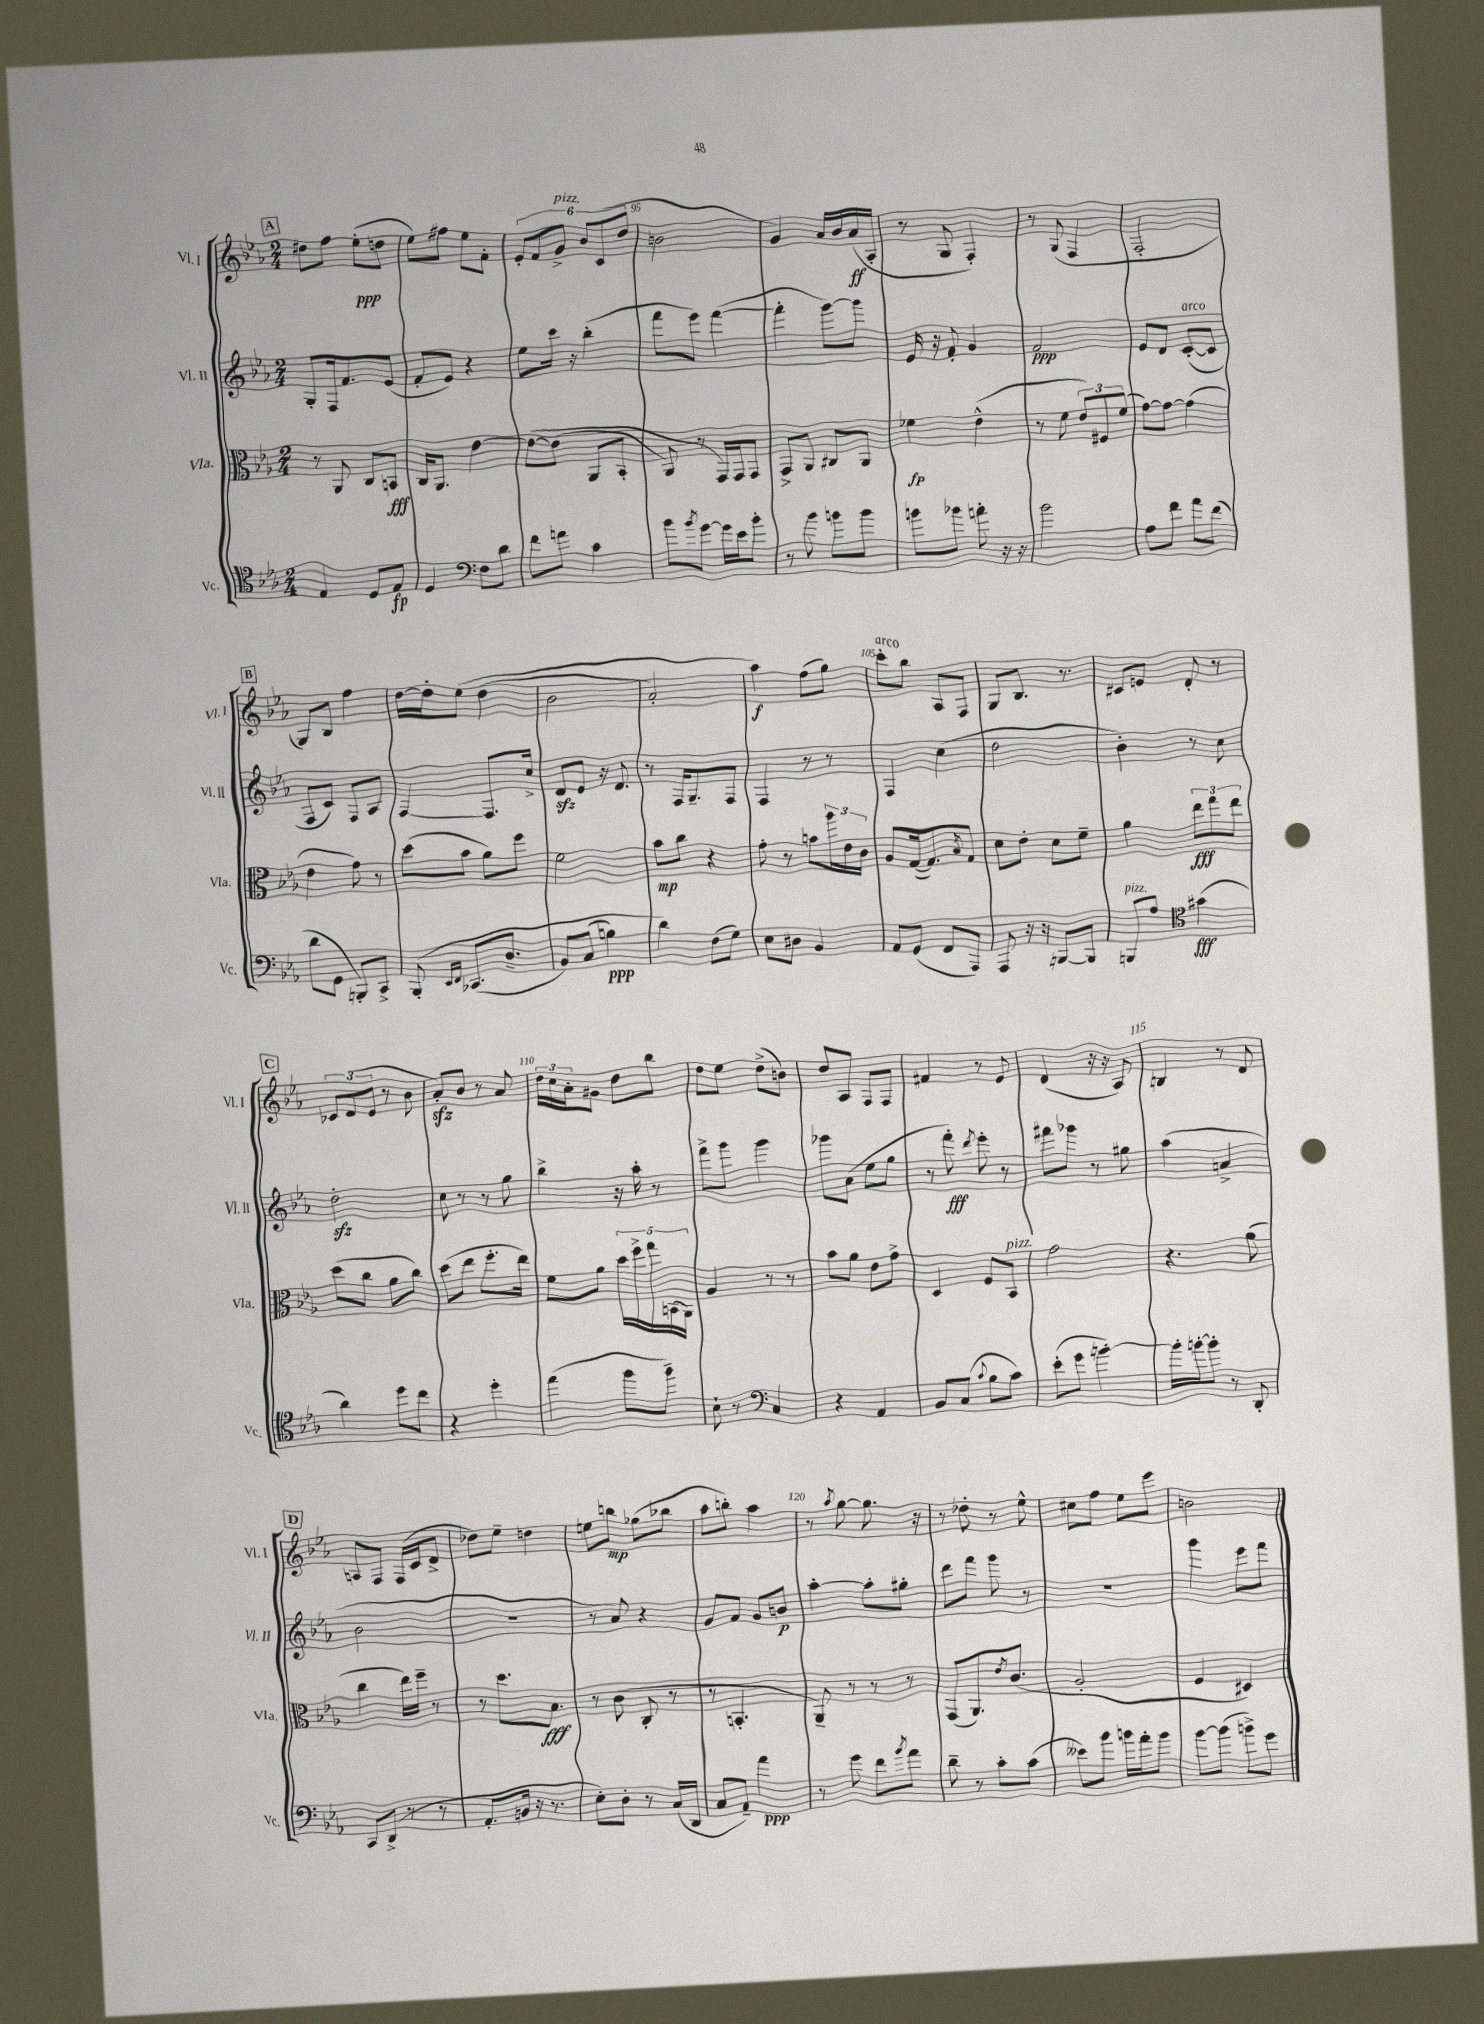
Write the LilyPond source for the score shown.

<<
\new StaffGroup <<
\new Staff = "s0" \with { instrumentName = "Vl. I" shortInstrumentName = "Vl. I" } {
    \clef treble \key ees \major \numericTimeSignature \time 2/4
    \mark \markup { \box "A" } dis''8 f''8 ees''8-.\ppp( d''8 |
    ees''8) fis''8 ees''8 f'8-. |
    \tuplet 6/4 { ees'8-. f'8 g'8->^\markup { \italic "pizz." } bes'8 c'8( d''8 } |
    b'2 |
    g'4) aes'16 bes'16 aes'16\ff( aes16-. |
    r8 g8 f4-.) |
    r8 g8( f4 |
    f2-. |
    \mark \markup { \box "B" } g8) bes8 f''4 |
    d''16~ d''16-. ees''8\( d''4( |
    bes'2 |
    aes'2-.) |
    aes''4\f\) f''8( g''8) |
    c'''8-.^\markup { \italic "arco" } bes''8 aes8 f8 |
    g8 bes8. r8. |
    cis'8 e'8 d'8-. r8 |
    \mark \markup { \box "C" } \tuplet 3/2 { ces'8 d'8( ees'8 } r8 bes'8 |
    aes'8-.\sfz) bes'8 r8 aes'8 |
    \tuplet 3/2 { d''16 c''16 aes'16-. } gis'8 d''8 bes''8 |
    d''8 ees''8 d''8->( b'8) |
    d''8 aes8 f8 f8 |
    fis'4 r8 ees'8 |
    d'4( r16 r16 aes8) |
    b4 r8 d'8 |
    \mark \markup { \box "D" } a8 f8 f16( c'16 d'8-> |
    des''8) ees''8-- d''4 |
    e''8 b''8\mp ges''8( bes''8 |
    aes''8 b''8-.) aes''4 |
    r8 \acciaccatura { aes''8 } g''8~ g''8. r16 |
    r8 des''8-. r8 ees''8-^ |
    cis''8 f''8 ees''8 ees'''8 |
    b'2 \bar "|." |
}
\new Staff = "s1" \with { instrumentName = "Vl. II" shortInstrumentName = "Vl. II" } {
    \clef treble \key ees \major \numericTimeSignature \time 2/4
    \mark \markup { \box "A" } g8-. f16 f'8. ees'8( |
    f'8-. ees'8) r4 |
    ees''8 c'''16 r16 bes''4-.( |
    f'''8 ees'''8) f'''4~( |
    f'''4-. g'''8~) g'''8 |
    ees'16 r16 f'8-. g'4 |
    f'2\ppp |
    ees'8 d'8 c'8~-.^\markup { \italic "arco" }( c'8 |
    \mark \markup { \box "B" } f8 c'8) f8 aes8 |
    f4~ f8. c''16-> |
    d'8\sfz ees'8 r16 d'8. |
    r8 f16 g8.-- f8 |
    f4 r8 r8 |
    f4 c''4( |
    d''2 |
    bes'4-.) r8 c''8 |
    \mark \markup { \box "C" } d''2-.\sfz |
    c''8 r8 r8 g''8 |
    bes''4-> r16 aes''16-. r8 |
    f'''8-> g'''8 g'''4 |
    ges'''8 aes'8( ees''8 g''8 |
    r8 f'''8-.\fff) \acciaccatura { d'''8 } ees'''8-. r8 |
    fis'''8 ges'''8 r8 gis''8 |
    aes''4( a'4-> |
    \mark \markup { \box "D" } bes'2 |
    r2 |
    r8 aes'8) r4 |
    g'8 f'8 g'8 b'8\p |
    aes''4~-. aes''8-. gis''8-. |
    d'''8 f'''8 g'''8 r8 |
    R2 |
    g'''4 ees'''8 f'''8 \bar "|." |
}
\new Staff = "s2" \with { instrumentName = "Vla." shortInstrumentName = "Vla." } {
    \clef alto \key ees \major \numericTimeSignature \time 2/4
    \mark \markup { \box "A" } r8 aes,8 c8 b,8\fff |
    c16 aes,8. ees'4~ |
    ees'8~\( ees'8( aes,8 bes,8-. |
    aes,8) r8 g,16\) g,16 g,8 |
    g,8-> aes,8 cis8 aes,8 |
    fes'4\fp ees'4-^( |
    r8 f'8 \tuplet 3/2 { ees'8) fis8 f'8( } |
    g'8~) g'8~ g'4( |
    \mark \markup { \box "B" } ees'4 g'8) r8 |
    d''8( bes'8 aes'8) f''8 |
    f'2 |
    bes'8\mp c''8 r4 |
    g'8-. r8 b'8 \tuplet 3/2 { aes''16 ees'16 c'16 } |
    aes8 g16~( g8.) \acciaccatura { bes8 } g8 |
    d'8 ees'8-. d'8 f'8-- |
    aes'4 \tuplet 3/2 { ees''8\fff g''8 ees''8 } |
    \mark \markup { \box "C" } d''8( c''8 aes'8 c''8) |
    d''8( ees''8 f''8.-. ees''16) |
    f'8 aes'8 \tuplet 5/4 { d''16 f''16-> g''16 b,16( aes,16) } |
    aes4 r8 r8 |
    bes'8 aes'8 ees'8 g'8-> |
    d4 f8 bes,8^\markup { \italic "pizz." } |
    g'2 |
    r4. aes'8( |
    \mark \markup { \box "D" } c''4 ees''16) f''16-- r8 |
    r8 d''8. bes8.\fff |
    r8 c'8( c8-. r8 |
    r8 b,4.-. |
    aes,8--) r8 r8 r8 |
    g,8( aes,8.) \acciaccatura { ees'8 } c'8.( |
    aes2-. |
    f4 dis4) \bar "|." |
}
\new Staff = "s3" \with { instrumentName = "Vc." shortInstrumentName = "Vc." } {
    \clef tenor \key ees \major \numericTimeSignature \time 2/4
    \mark \markup { \box "A" } ees4 d8 ees8\fp |
    d4 \clef bass f8 d'8 |
    f'8 a'8 c'4 |
    bes'8 \acciaccatura { bes'8 } g'8~ g'16 ees'16 bes'8-. |
    r8 bes'8 b'8 b'8 |
    b'8 bes'8 a'8-. r16 r16 |
    bes'2 |
    aes8 f'8 aes'8 f'8( |
    \mark \markup { \box "B" } d'8 g,8 b,,8-.) c,8-> |
    bes,,8-.\( \grace { ees,16 f,16 } ces,8.( d8.-- |
    bes,8) c8( b4\ppp) |
    d'4\) f8( g8) |
    ees8 dis8 bes,4 |
    aes,8 g,8( f,8 aes,,8) |
    aes,,8 r16 r16 b,,8~ b,,8 |
    b,,8^\markup { \italic "pizz." } aes8 \clef tenor gis'4\fff( |
    \mark \markup { \box "C" } aes'4) d''8 c''8 |
    r4 d''4-. |
    ees''4( f''8 f''8--) |
    bes8-! r8 \clef bass c4 |
    r4 aes,4 |
    bes,8 c8( \appoggiatura { c'8 } bes8 c'8) |
    ees'8-.( g'8 b'4~-.) |
    b'16-. b'16~-. b'8-. r8 d,8-. |
    \mark \markup { \box "D" } c,8 d,8->( r8 r8 |
    aes,8.-. b,16 r16 r8. |
    ees8-.) d8-. r8 c16( d,16 |
    c8 aes,8--) aes'4\ppp |
    r8 g'8 f'8 \acciaccatura { bes'8 } aes'8 |
    d'8-- r8 c'8-. c'8( |
    eeses'8) bes'8 b'16 aes'16-. b'8 |
    bes'8~ bes'8( b'8->) g'8 \bar "|." |
}
>>
>>
\layout { \context { \Score currentBarNumber = #92 \override BarNumber.break-visibility = ##(#f #t #t) barNumberVisibility = #(every-nth-bar-number-visible 5) } }
